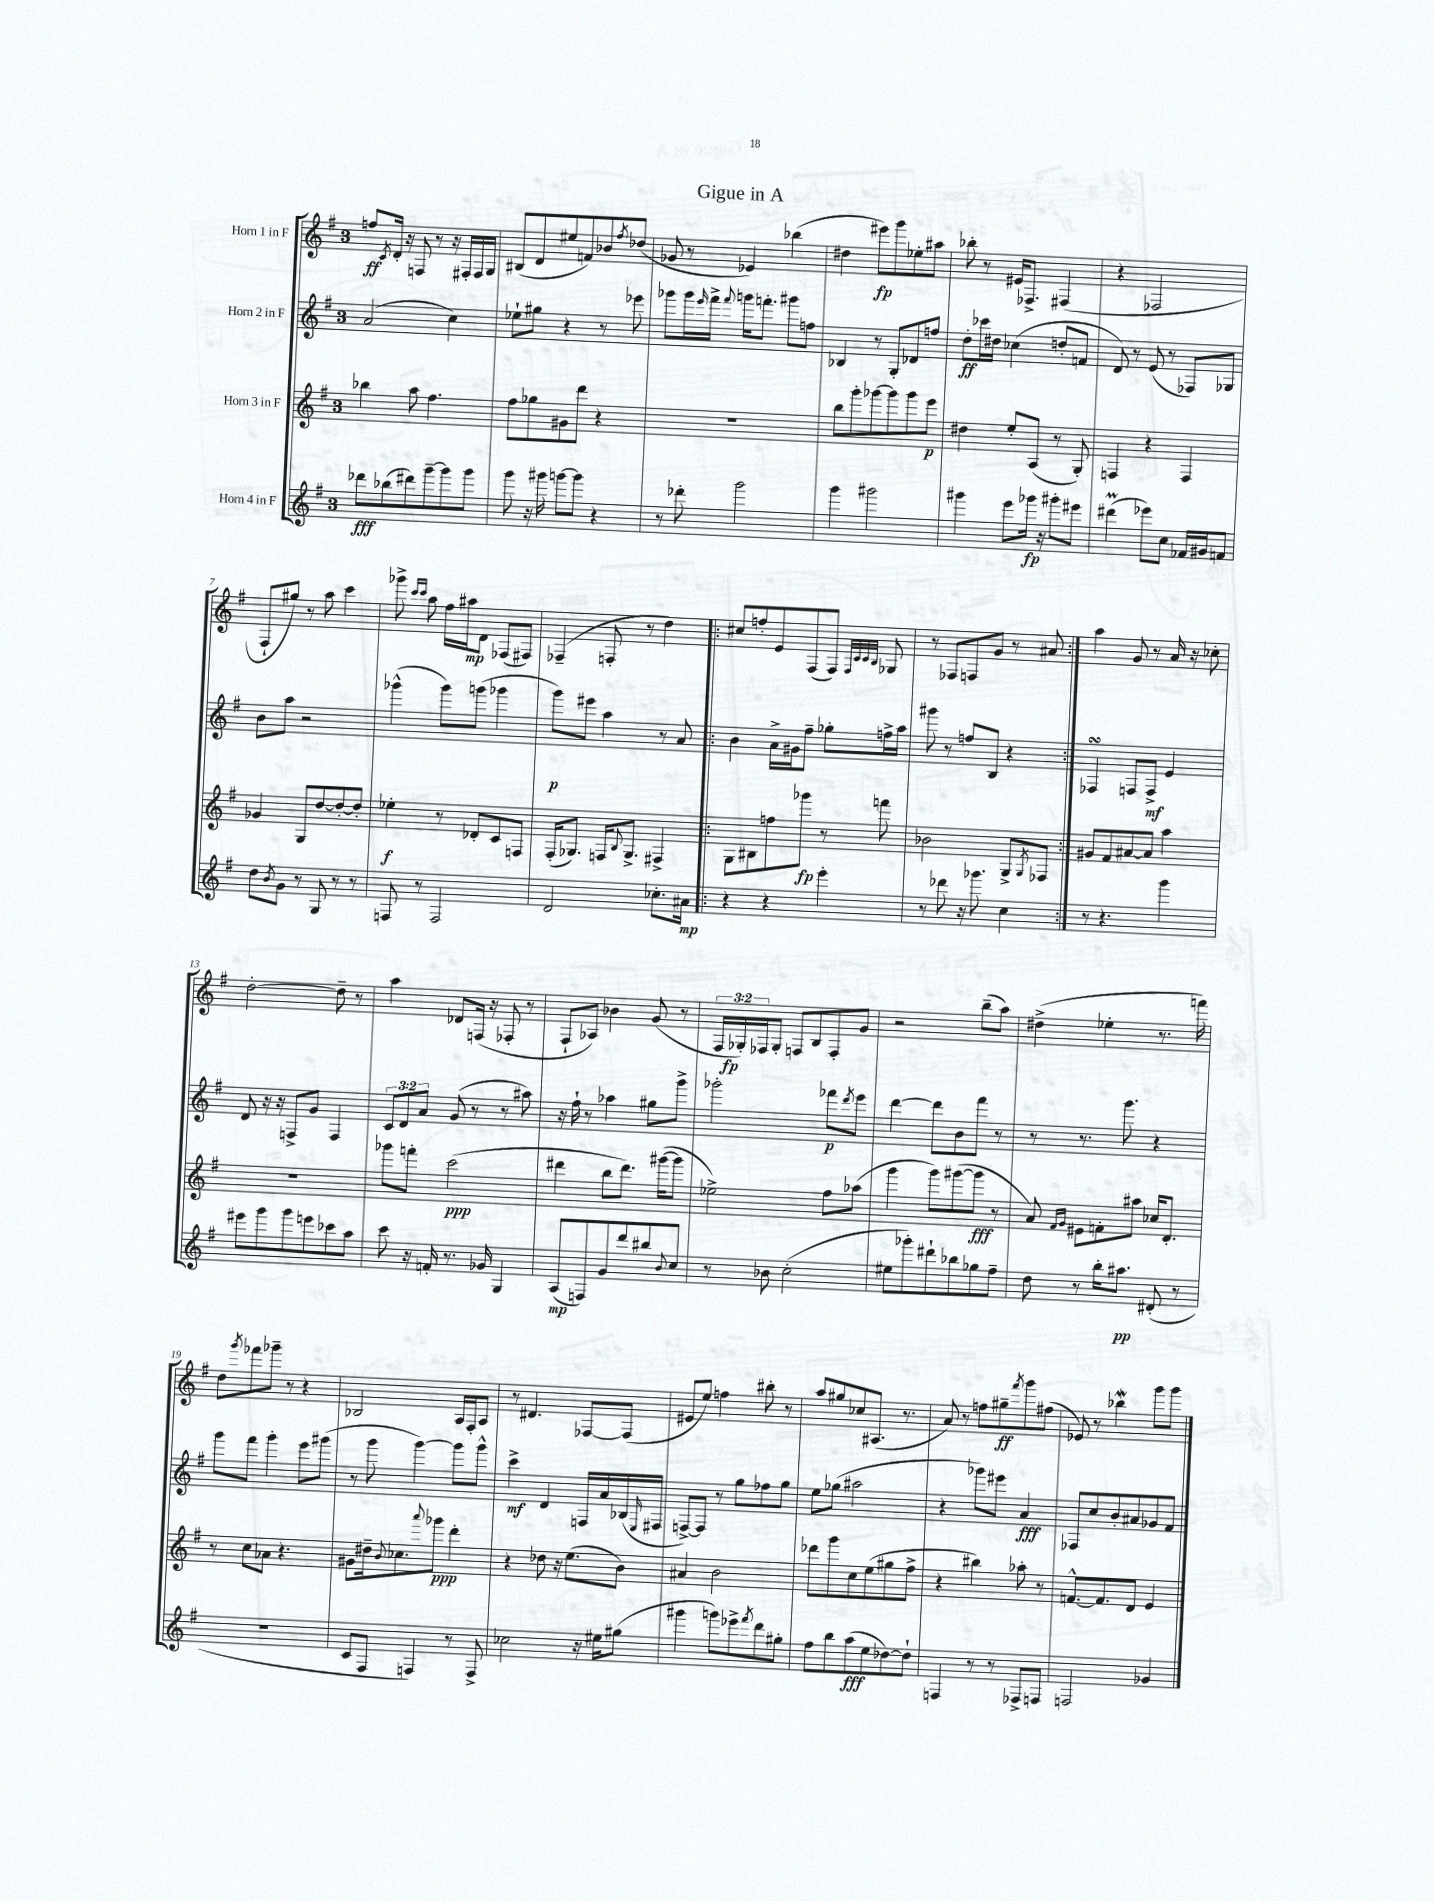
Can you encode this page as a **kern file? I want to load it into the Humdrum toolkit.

**kern	**kern	**kern	**kern
*staff4	*staff3	*staff2	*staff1
*clefG2	*clefG2	*clefG2	*clefG2
*k[f#]	*k[f#]	*k[f#]	*k[f#]
*M3/4	*M3/4	*M3/4	*M3/4
8ddd-\L	4bb-\	(2a/	8ff/L
.	.	.	8qc/
(8bb-\	.	.	16d'/Jk
.	.	.	16r
8ddd#\)	8aa\	.	8F/
[8ggg~\	4.ff#\	.	8r
8ggg\]	.	4cc\)	16r
.	.	.	16F#'/LL
8ggg\J	.	.	16F#/
.	.	.	16G/JJ
=	=	=	=
8ggg\	8ff#\L	8ee-`\L	(8B#/L
16r	8gg-\	8gg#\J	8d/
16ggg#\	.	.	.
[8ggg\L	8g#\	4r	8ee#/
8ggg\]J	8ddd\J	.	8f/)
4r	4r	8r	8b-/
.	.	.	8qff#/
.	.	8eee-\	(8dd-/J
=	=	=	=
8r	2.r	8ggg-\L	8g-/
8ddd-'\	.	16ggg-\L	8r
.	.	16qqeee/	.
.	.	16fff#^\JJ	.
.	.	8qqfff#/	.
2ggg\	.	16ggg\LK	4e-/)
.	.	8.fff'\J	.
.	.	8ggg#\L	(4bb-\
.	.	8ff\J	.
=	=	=	=
4ggg\	8bb\L	4B-/	4dd#\
.	8ggg'\	.	.
2ggg#\	[8ggg-\	8r	8eee#\L)
.	8ggg-\]	8G'/L	8ggg\
.	8ggg-\	8d-/	8ee-'\
.	8eee\J	8ff/J	8aa#\J
=	=	=	=
4ggg#\	4dd#\	8dd'\L	8bb-'\
.	.	16ccc-\L	8r
.	.	16dd#\JJ	.
8eee\L	8ee'/L	(4cc-\	16e#/LK
.	.	.	8.F-^/J
16ggg-\Jk	(8A/J	.	.
16r	.	.	.
8ggg#'\L	8r	8dd'/L	(4F#/
8eee#\J	8G'/)	8f/J	.
=	=	=	=
(4ddd#\	4F/	8d/)	4r
.	.	8r	.
8eee-\L)	4r	(8e/	2F-/
8cc\J	.	8r	.
16f-/LL	4F/	8F-/L)	.
16g#/J	.	.	.
8f/J	.	8G-/J	.
=	=	=	=
8dd\L	4g-/	8b\L	8F#`/L
8qb/	.	.	.
8g\J	.	8aa\J	8gg#/J)
8r	8G/L	2r	8r
8G/	[8dd/	.	8aa\
8r	8dd'/_	.	4ccc\
8r	8dd'/]J	.	.
=	=	=	=
8F/	4ee-'\	(4ggg-^^\	8ggg-^\
.	.	.	16qqccc/LL
.	.	.	16qqccc/JJ
8r	.	.	8aa\
2F/	8r	8ggg-\L)	16ff#\LL
.	.	.	16aa#\J
.	8d-'/L	(8ggg\J	8d\J
.	8c/	4ggg-\	(8F-/L
.	8F/J	.	8F#/J)
=	=	=	=
2d/	(16F#'/LK	8ggg\L)	(4F-~/
.	8.G-/J)	.	.
.	.	8eee#\J	.
.	16F/LK	4aa\	8F'/
.	8qqB/	.	.
.	8.G-^/J	.	.
.	.	.	8r
8.cc-'\L	4F#^/	8r	4dd\)
.	.	8a/	.
16a#\Jk	.	.	.
=!|:	=!|:	=!|:	=!|:
4r	8G\L	4b\	8cc#/L
.	8B#\	.	8ff'/
4r	8ff\	16a^\LL	8e/
.	.	16g#\J	.
.	8ggg-\J	8ff#~\J	(8F#/
4eee'\	8r	8gg-'\L	8F#/J)
.	.	.	32qqF#/LLL
.	.	.	32qqc/
.	.	.	32qqc/
.	.	.	32qqB/JJJ
.	8fff\	16ff^\L	8G-/
.	.	16aa\JJ	.
=	=	=	=
8r	2b-\	8ggg#\	8r
8ddd-\	.	8r	8F-/L
16r	.	8ff/L	8F/
8.ggg-\	.	.	.
.	.	8B/J	8g/J
4cc\	8G^/L	4r	8r
.	8qG/	.	.
.	8F-/J	.	8a#/
=:|!	=:|!	=:|!	=:|!
8r	8g#/L	4F-/	4aa\
4.r	8f#/	.	.
.	[8a#/	8F/L	8g/
.	8a#/]J	8F^/J	8r
4ggg\	4aa\	4e/	16a/
.	.	.	16r
.	.	.	8cc-'\
=	=	=	=
8eee#\L	2.r	8d/	[2dd'\
8ggg\	.	16r	.
.	.	16r	.
8ggg\	.	8F^/L	.
8eee\	.	8g/J	.
8ccc-\	.	4F/	8dd~\]
8aa\J	.	.	8r
=	=	=	=
8ccc\	8ggg-\L	12c/L	4aa\
.	.	12d/	.
16r	8fff'\J	.	.
.	.	12a/J	.
16f'/	.	.	.
8.r	(2ccc\	(8g/	8d-/L
.	.	8r	(16F/Jk
16g-/	.	.	16r
4G/	.	8r	8F-'/
.	.	8aa#\)	8r
=	=	=	=
(8A/L	4ddd#\	16r	8F#`/L
.	.	16ff#`\	.
8F/)	.	8r	8A-/J)
8g/	8bb\L	4aa-\	4b-\
8ddd/	8.ddd#\J)	.	.
8bb#/	.	8gg#\L	(8g/
.	([16ggg#\LK	.	.
8qqb/	.	.	.
8cc/J	8ggg#\]J	8ggg^\J	8r
=	=	=	=
8r	2ee-^\)	2ggg-'\	24F#/LL
.	.	.	24G-'/)
.	.	.	24F-/J
8b-\	.	.	8G-'/J
(2cc'\	.	.	8F/L
.	.	.	8B/
.	8ff#\L	8fff-\L	8F'/
.	.	8qddd/	.
.	(8aa-\J	8eee\J	8g/J
=	=	=	=
8ee#\L	4ggg\	[4ddd\	2r
8ggg-'\)	.	.	.
8ddd#`\	8ggg\L)	8ddd\]L	.
8bb-\	([8ggg#\	8b\	.
8gg-\	8ggg#\]J	8fff#\J	(8bb~\L
8ff#~\J	8r	8r	8aa\J)
=	=	=	=
8dd\	8a/)	8r	(4dd#^\
.	16qqf#/LL	.	.
.	16qqg/JJ	.	.
8r	8e#\L	8.r	.
16bb'\LK	8f'\	.	4ee-'\
8.aa#\J	.	8.ggg\	.
.	8aa#\J	.	.
(8d#'/	16cc-/LK	4r	8.r
.	8.d'/J	.	.
8r	.	.	.
.	.	.	16fff\)
=	=	=	=
2.r	8r	8ggg\L	8dd\L
.	.	.	8qggg/
.	8cc\L	8fff#\J	8fff-\
.	8a-\J	4ggg'\	8ggg-~\J
.	4.r	.	8r
.	.	8eee\L	4r
.	.	(8ggg#\J	.
=	=	=	=
8c/L	8g#\L	8r	2B-/
8F#/J	16dd#~\k	8ggg\	.
.	8qqb/	.	.
.	8.cc-\	.	.
4F/)	.	[4ggg\)	.
.	8qqaaa/	.	.
.	8ggg-\J	.	.
8r	4ddd'\	8ggg\]L	16A/LL
.	.	.	16F#'/J
8F^/	.	8ggg^^\J	8A/J
=	=	=	=
2cc-\	4r	4ccc^\	8r
.	.	.	4.d#/
.	8dd-\	4d/	.
.	16r	.	.
.	(8.ee\L	.	.
16r	.	16F/LL	[8F-/L
16ee#\LK	.	16a/	.
(8gg#\J	8b\J)	(16B-/	(8F-/]J
.	.	16qqE/	.
.	.	16F#/JJ	.
=	=	=	=
4ggg#\	4a#/	[8F^/L)	8e#/L
.	.	8F/]J	8ee/J)
8ggg\L)	2b\	8r	4ff\
8eee-^\	.	8gg\L	.
8qfff#/	.	.	.
8ddd\	.	8ff-\	8bb#'\
8gg#'\J	.	8gg\J	8r
=	=	=	=
8ff#\L	8ddd-\L	8ee\L	8aa/L
8bb\	8ggg\	(8gg-\J	8gg#/
(8aa\	8cc\	2aa#\	8cc-/
8ee\	(8ee\	.	(8.A#/J
[8dd-\)	8gg#\	.	.
.	.	.	8.r
8dd-`\]J	8ff#^\J	.	.
=	=	=	=
4F/	4r	4r	8a/)
.	.	.	8r
8r	4bb#\)	8ggg-\L)	8ff\L
8r	.	8eee#\J	8gg#~\
.	.	.	8qfff#/
8F-^/L	8aa-'\	4a/	8ggg\
8F/J	8r	.	(8ff#\J
=	=	=	=
2F/	[8.f^^/L	8F-/L	8e-/)
.	.	8cc/	8r
.	8.f/]	.	.
.	.	8b'/	4bb-\
.	8d/J	8a#/	.
4g-/	4e/	8g-/	8ggg\L
.	.	8f#/J	8ggg\J
==	==	==	==
*-	*-	*-	*-
